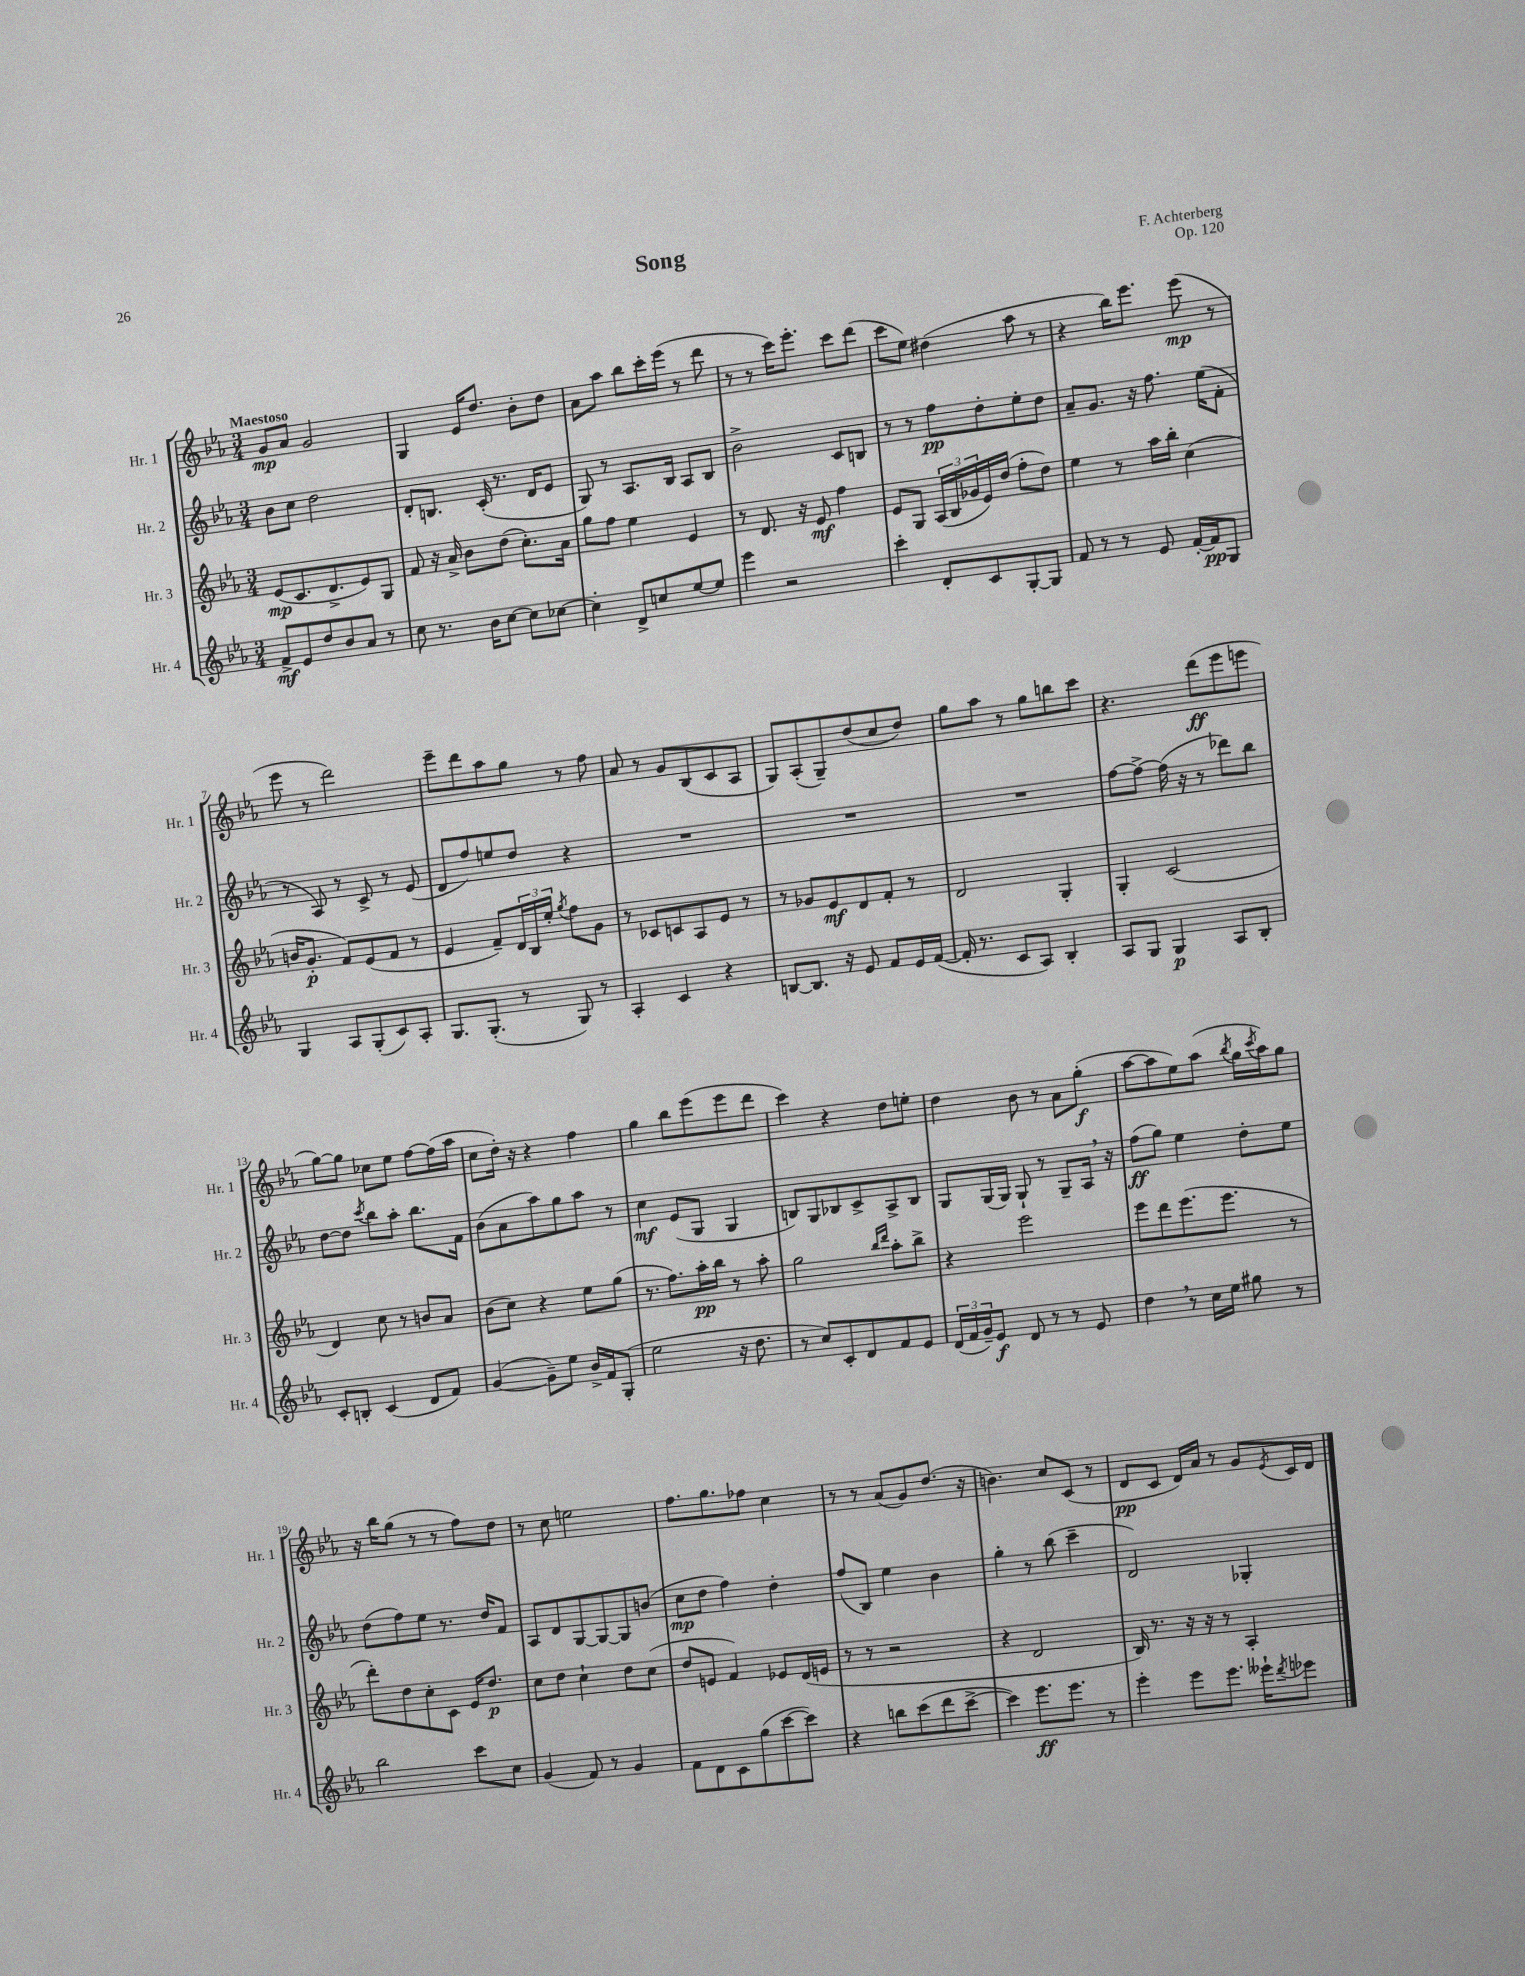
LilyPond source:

\header { title = "Song" composer = "F. Achterberg" opus = "Op. 120" }
<<
\new StaffGroup <<
\new Staff = "s0" \with { instrumentName = "Hr. 1" shortInstrumentName = "Hr. 1" } {
    \clef treble \key ees \major \numericTimeSignature \time 3/4 \tempo "Maestoso"
    g'8\mp aes'8 g'2 |
    g4 ees'16 d''8. bes'8-. d''8 |
    aes'8 aes''8 bes''8 c'''16-. ees'''16( r8 d'''8 |
    r8 r8 c'''16) ees'''8.-. c'''8 d'''8( |
    c'''8 ees''8) dis''4( aes''8 r8 |
    r4 bes''16) ees'''8. ees'''8\mp( r8 |
    ees'''8 r8 d'''2) |
    ees'''8-- d'''8 aes''8 g''8 r8 f''8 |
    aes'8 r8 g'8 bes8( c'8 aes8 |
    g8) aes8-.( g8--) d''8( c''8 d''8) |
    g''8 aes''8 r8 g''8 b''8 c'''8 |
    r4. d'''8\ff( ees'''8 e'''8 |
    g''8~) g''8 ces''8 ees''8 f''8~ f''16( aes''16 |
    c''8 d''16-.) r16 r4 f''4 |
    g''4 bes''8 ees'''8( ees'''8 d'''8 |
    c'''4) r4 d''8 e''8-. |
    d''4 bes'8 r8 aes'8 g''8-.\f( |
    aes''8~ aes''8 ees''8) aes''8( \acciaccatura { bes''8 } g''16 \acciaccatura { c'''8 } aes''16) g''8 |
    r16 bes''16 g''8( r8 r8 f''8) d''8 |
    r8 c''8 e''2 |
    f''8. g''8. fes''8 c''4 |
    r8 r8 aes'8( g'8) d''8.( r16 |
    b'4.) c''8 c'8( r8 |
    d'8\pp c'8 d'16) aes'16 r8 g'8 \acciaccatura { ees'8 } c'16 d'16 \bar "|." |
}
\new Staff = "s1" \with { instrumentName = "Hr. 2" shortInstrumentName = "Hr. 2" } {
    \clef treble \key ees \major \numericTimeSignature \time 3/4
    bes'8 c''8 d''2 |
    d'8-. b8. c'16-.( r8. d'16 ees'8 |
    g8) r8 aes8. bes16 aes8 bes8 |
    bes'2-> c'8 b8 |
    r8 r8 f''8\pp d''8-. ees''8-. d''8 |
    aes'8-- g'8. r16 f''8. ees''16( f'8-. |
    r8 aes8) r8 c'8-> r8 ees'8( |
    d'8 f''8) e''8 d''8 r4 |
    R2. |
    R2. |
    R2. |
    f''8~ f''8~-> f''16( r16 r8 des'''8) bes''8 |
    d''8~ d''8 \acciaccatura { c'''8 } bes''8 aes''8-. bes''8. f'16 |
    bes'8( aes'8 aes''8) g''8 aes''8 r8 |
    c''4\mf ees'8( g8 g4 |
    b8) g8 bes8 c'8-> aes8-> bes8 |
    g8 g16( g16) g8-! r8 g8-- aes16 \breathe r16 |
    f''8\ff( g''8) ees''4 d''8-. ees''8 |
    d''8( f''8) ees''8 r8. d''16 f'8 |
    aes8 d'8 g8~ g8~ g8 b'8( |
    c''8\mp d''8 f''4) d''4-. |
    f''8( bes8) ees''4 bes'4 |
    g''4-. r8 bes''8( c'''4-- |
    d'2) ges4-. \bar "|." |
}
\new Staff = "s2" \with { instrumentName = "Hr. 3" shortInstrumentName = "Hr. 3" } {
    \clef treble \key ees \major \numericTimeSignature \time 3/4
    ees'8\mp( c'8. d'8.-> ees'8) g8 |
    f'8 r16 aes'16-> bes'8 d''8( c''8.-.) aes'16 |
    g''8 f''8 ees''4 ees'4 |
    r8 d'8. r16 ees'8\mf f''4 |
    ees'8 g8 \tuplet 3/2 { aes16( bes16 ges'16 } ees'16) d''16( f''8-. d''8) |
    ees''4 r8 aes''16 bes''16-. c''4( |
    b'16 g'8.-.\p f'8) ees'8( f'8 r8 |
    ees'4 f'8--) \tuplet 3/2 { d'16 bes16 ees''16-. } \acciaccatura { g''8 } f''8 g'8 |
    r8 ces'8 c'8 aes8 ees'8 r8 |
    r8 ges'8 ees'8\mf d'8 f'8-. r8 |
    d'2 g4-. |
    g4-. c'2( |
    d'4) c''8 r8 b'8 aes'8 |
    bes'8( c''8) r4 ees''8 g''8( |
    r8. f''8.) aes''16-.\pp bes''16 r8 aes''8-. |
    g''2 \grace { bes''16 d'''16 } aes''8-. bes''8-> |
    r4 ees'''2 |
    ees'''8 d'''8 ees'''8.( ees'''8. r8 |
    d'''8-.) d''8 c''8-. c'8 ees'16 d''8.\p |
    c''8 d''8 c''4-! d''8 c''8( |
    d''8 e'8 f'4) ees'8 d'16( e'16 |
    r8 r8 r2 |
    r4 d'2 |
    bes16) r8. r16 r16 r8 aes4-. \bar "|." |
}
\new Staff = "s3" \with { instrumentName = "Hr. 4" shortInstrumentName = "Hr. 4" } {
    \clef treble \key ees \major \numericTimeSignature \time 3/4
    f'8->\mf ees'8 d''8 bes'8 aes'8 r8 |
    c''8 r8. bes'16 c''8~ c''8 ces''8~ |
    ces''4-. d'8-> c''8 ees''8~ ees''8 |
    ees'''4 r2 |
    c'''4-. d'8-. c'8 g8~-. g8 |
    f'8 r8 r8 ees'8 f'16~-. f'16\pp g8 |
    g4 aes8 g8-.( c'8) aes8-. |
    g8. g8.-.( r8 g8) r8 |
    aes4-. c'4 r4 |
    b8~ b8. r16 ees'8 f'8 ees'16 f'16~( |
    f'16-. r8. c'8 aes8) bes4-. |
    aes8 g8 g4\p aes8 bes8-. |
    c'8-. b8-. c'4( d'8 f'8) |
    g'4~( g'8--) ees''8 bes'16-> f'16 g8-.( |
    ees''2 r16 d''8. |
    r8 c''8) c'8-. d'8 f'8 ees'8 |
    \tuplet 3/2 { d'16( f'16 g'16--) } ees'8\f d'8 r8 r8 ees'8 |
    d''4 \breathe r8 c''16 ees''16 gis''8 r8 |
    bes''2 c'''8 c''8 |
    g'4( f'8) r8 g'4 |
    f'8 d'8 c'8 g''8( c'''8~ c'''8) |
    r4 b''8 c'''8( d'''8 c'''8~-> |
    c'''4) ees'''8.\ff ees'''8. r8 |
    ees'''4-. ees'''8 ees'''8. eeses'''16-! \acciaccatura { d'''8 } ees'''8 \bar "|." |
}
>>
>>
